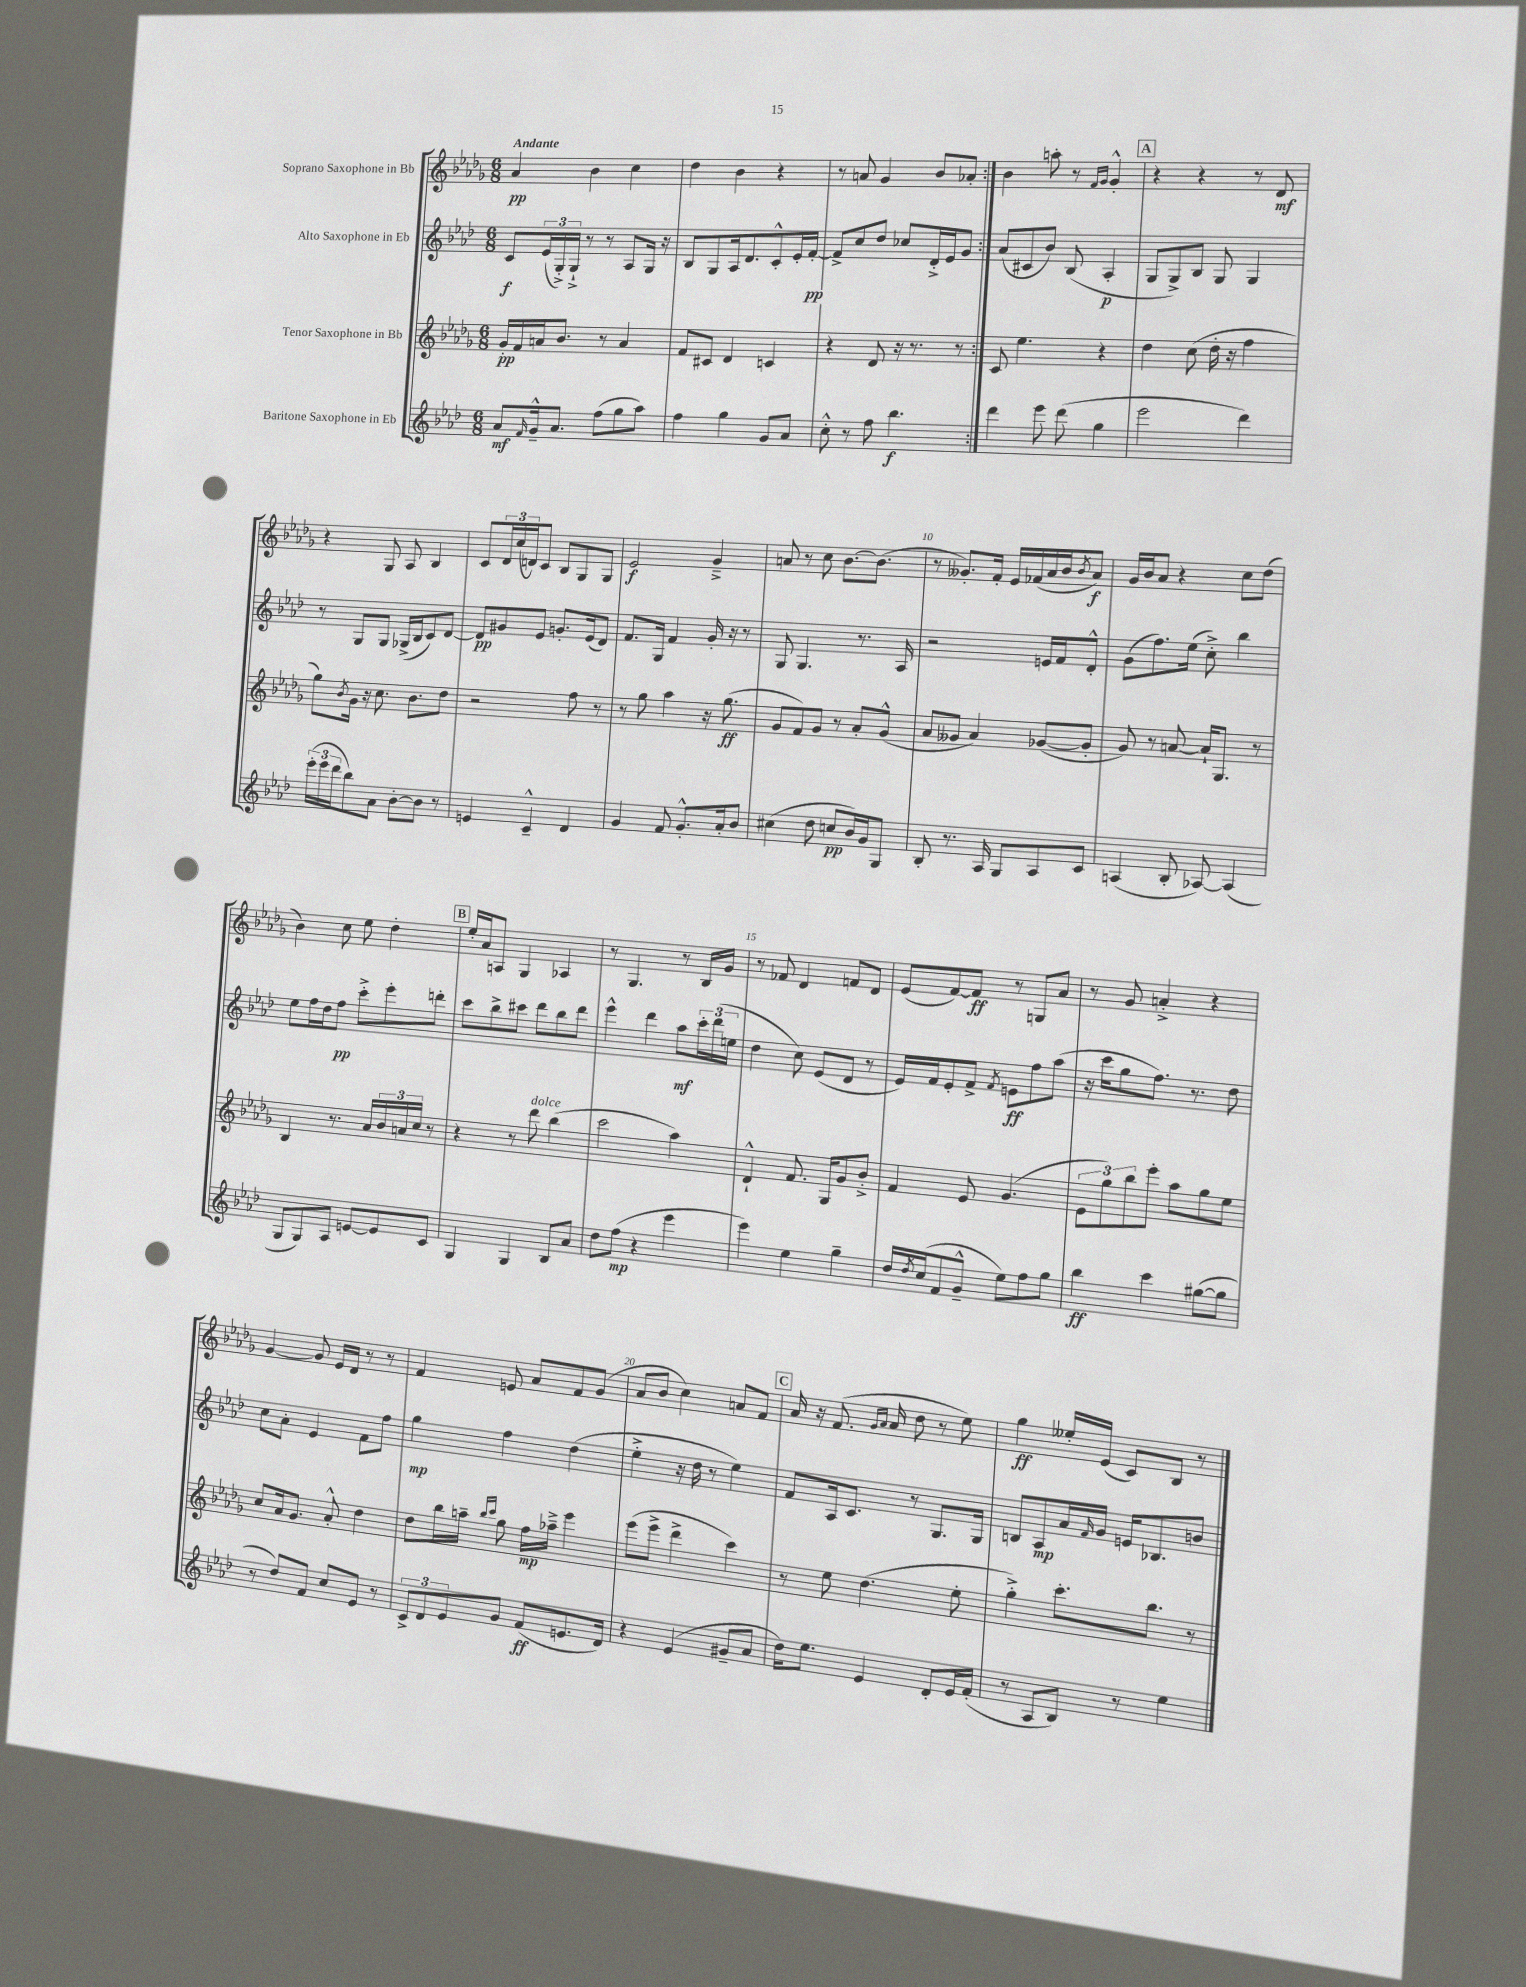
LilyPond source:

<<
\new StaffGroup <<
\new Staff = "s0" \with { instrumentName = "Soprano Saxophone in Bb" } {
    \clef treble \key des \major \numericTimeSignature \time 6/8 \tempo "Andante"
    \repeat volta 2 { aes'4\pp bes'4 c''4 |
    des''4 bes'4 r4 |
    r8 a'8 ges'4 bes'8 aes'8-. | }
    bes'4 a''8-. r8 \grace { f'16 ges'16 } ges'4-.-^ |
    \mark \markup { \box "A" } r4 r4 r8 des'8\mf |
    r4 ges8 aes8 bes4 |
    c'8 \tuplet 3/2 { des'16 c''16( d'16) } c'8 bes8 ges8 ges8 |
    ees'2\f ges'4---> |
    a'8 r8 c''8 bes'8.~ bes'8.( |
    r8 geses'8.-.) f'16-. ees'16 fes'16( aes'16 bes'16 \acciaccatura { bes'8 } aes'8\f) |
    ges'16 bes'16 aes'8 r4 c''8 des''8( |
    bes'4) c''8 ees''8 des''4-. |
    \mark \markup { \box "B" } ees''16-. aes'16 a8 ges4 aes4 |
    r8 ges4. r8 bes16 ges'16 |
    r8 fes'8 des'4 f'8 des'8 |
    ees'8( f'8~) f'8\ff r8 g8 aes'8 |
    r8 ges'8 a'4-.-> r4 |
    ges'4~ ges'8 ees'16 des'16 r8 r8 |
    f'4 e'8 aes'8 f'8 ges'8( |
    aes'8 bes'8 c''4) a'8 f'8 |
    \mark \markup { \box "C" } aes'16 r16 f'8.( \grace { ges'16 aes'16 } aes'16 des''8 r8 ees''8) |
    ges''4\ff eeses''16-. ees'16( c'8) bes8 r8 \bar "|." |
}
\new Staff = "s1" \with { instrumentName = "Alto Saxophone in Eb" } {
    \clef treble \key aes \major \numericTimeSignature \time 6/8
    \repeat volta 2 { c'8\f \tuplet 3/2 { ees'16( g16-.->) g16-!-> } r8 r8 aes8 g16 r16 |
    bes8 g8 aes16 des'8. c'8-.-^ ees'16-. f'16~-.\pp |
    f'8-> c''8 des''8 ces''8 des'16-.-> ees'16 g'8 | }
    aes'8( cis'8 bes'8) bes8( aes4-.\p |
    \mark \markup { \box "A" } g8 g8->) bes8 g8 g4 |
    r8 g8 g8 ges16->( bes16 c'8) des'8~ |
    des'8\pp gis'8 ees'8 g'8.-. ees'16( des'8) |
    f'8. g16 f'4 g'16-. r16 r8 |
    g8 g4. r8. aes16 |
    r2 e'16 f'16 des'8-.-^ |
    g'8( f''8.) ees''16( c''8-.->) bes''4 |
    ees''8 f''16 des''16 f''8\pp c'''8-.-> ees'''8-. d'''8-. |
    \mark \markup { \box "B" } c'''8 bes''8-> cis'''8 des'''8 bes''8 des'''8 |
    ees'''4-^ des'''4 aes''8\mf \tuplet 3/2 { c'''16-. des'''16( e''16 } |
    des''4 c''8) ees'8( des'8 r8 |
    ees'16) f'16 ees'8-. f'8-> \acciaccatura { f'8 } e'8\ff f''8 aes''8( |
    r16 c'''16 g''8 f''8.) r8. des''8 |
    c''8 aes'8-. ees'4 f'8 f''8 |
    g''4\mp f''4 des''4( |
    ees''4-.-> r16 des''16 r8 ees''4) |
    \mark \markup { \box "C" } f'8 aes16 c'8. r8 g8. g16 |
    b8 aes8\mp aes'16 \grace { f'16 } g'16 e'16 bes8. b'8 \bar "|." |
}
\new Staff = "s2" \with { instrumentName = "Tenor Saxophone in Bb" } {
    \clef treble \key des \major \numericTimeSignature \time 6/8
    \repeat volta 2 { ges'16-.\pp f'16 a'16 bes'8. r8 a'4 |
    f'8 cis'8 des'4 c'4 |
    r4 des'8 r16 r8. r8 | }
    c'8 ees''4. r4 |
    \mark \markup { \box "A" } des''4 c''8( des''16-. r16 f''4 |
    ges''8) \acciaccatura { bes'8 } ges'16 r16 c''8. bes'8. des''8 |
    r2 f''8 r8 |
    r8 ges''8 aes''4 r16 ges''8.\ff( |
    ges'8 f'8) ges'8 r8 aes'8-. ges'8-^( |
    aes'8 geses'8 aes'4) ges'8~( ges'8-. |
    ges'8) r8 a'8~ a'16-! ges8. r8 |
    bes4 r8. aes'16 \tuplet 3/2 { bes'16 a'16 c''16 } r8 |
    \mark \markup { \box "B" } r4 r8 des'''8^\markup { \italic "dolce" } bes''4( |
    c'''2 aes''4) |
    des'4-!-^ f'8. ges16 ges'8 bes'8-.-> |
    f'4 ees'8 ges'4.( |
    \tuplet 3/2 { ees'8 ges''8) bes''8 } ees'''8-. aes''8 ges''8 ees''8 |
    c''8 aes'16 ges'8. aes'8-.-^ des''4 |
    des''8 bes''16 a''16-- \grace { bes''16 c'''16 } ges''8 f''16\mp aes''16---> ees'''4 |
    ees'''8( ees'''8-> des'''4-> c'''4) |
    \mark \markup { \box "C" } r8 ees''8 des''4.( ees''8-. |
    ges''4-.->) c'''8.-. bes''8. r8 \bar "|." |
}
\new Staff = "s3" \with { instrumentName = "Baritone Saxophone in Eb" } {
    \clef treble \key aes \major \numericTimeSignature \time 6/8
    \repeat volta 2 { aes'8\mf \grace { f'16 } g'16---^ aes'8. f''8( g''8 aes''8) |
    f''4 g''4 g'8 aes'8 |
    c''8-.-^ r8 f''8 bes''4.\f | }
    des'''4 ees'''8 des'''8( g''4 |
    \mark \markup { \box "A" } ees'''2 des'''4) |
    \tuplet 3/2 { ees'''16-.( ees'''16 des'''16 } bes''8) aes'8 bes'8~-. bes'8 r8 |
    e'4 c'4---^ des'4 |
    g'4 f'8 g'8.-.-^ aes'16-. bes'8 |
    cis''4( des''8 c''8\pp bes'16) g'16 g8 |
    bes8-. r8. aes16 g8 aes8 c'8 |
    a4( bes8-. aes8~) aes4( |
    g8 g8) aes8 e'8~ e'8 c'8 |
    \mark \markup { \box "B" } g4 g4 bes8 aes'8 |
    des''8 f''8\mp( r4 ees'''4 |
    ees'''4) ees''4 g''4-- |
    des''16 \acciaccatura { des''8 } c''16( f'8 g'8---^ ees''8) f''8 g''8 |
    bes''4\ff c'''4 gis''8~( gis''8 |
    r8 des''8) f'8 c''8 ees'8 r8 |
    \tuplet 3/2 { c'8-> des'8 ees'8 } g'8 f'8\ff( e'8. des'16) |
    r4 ees'4( gis'8-- aes'8 |
    \mark \markup { \box "C" } des''16) ees''8. ees'4 des'8-. ees'16 f'16-.( |
    r8 aes8 bes8) r8 ees''4 \bar "|." |
}
>>
>>
\layout { \context { \Score \override BarNumber.break-visibility = ##(#f #t #t) barNumberVisibility = #(every-nth-bar-number-visible 5) } }
